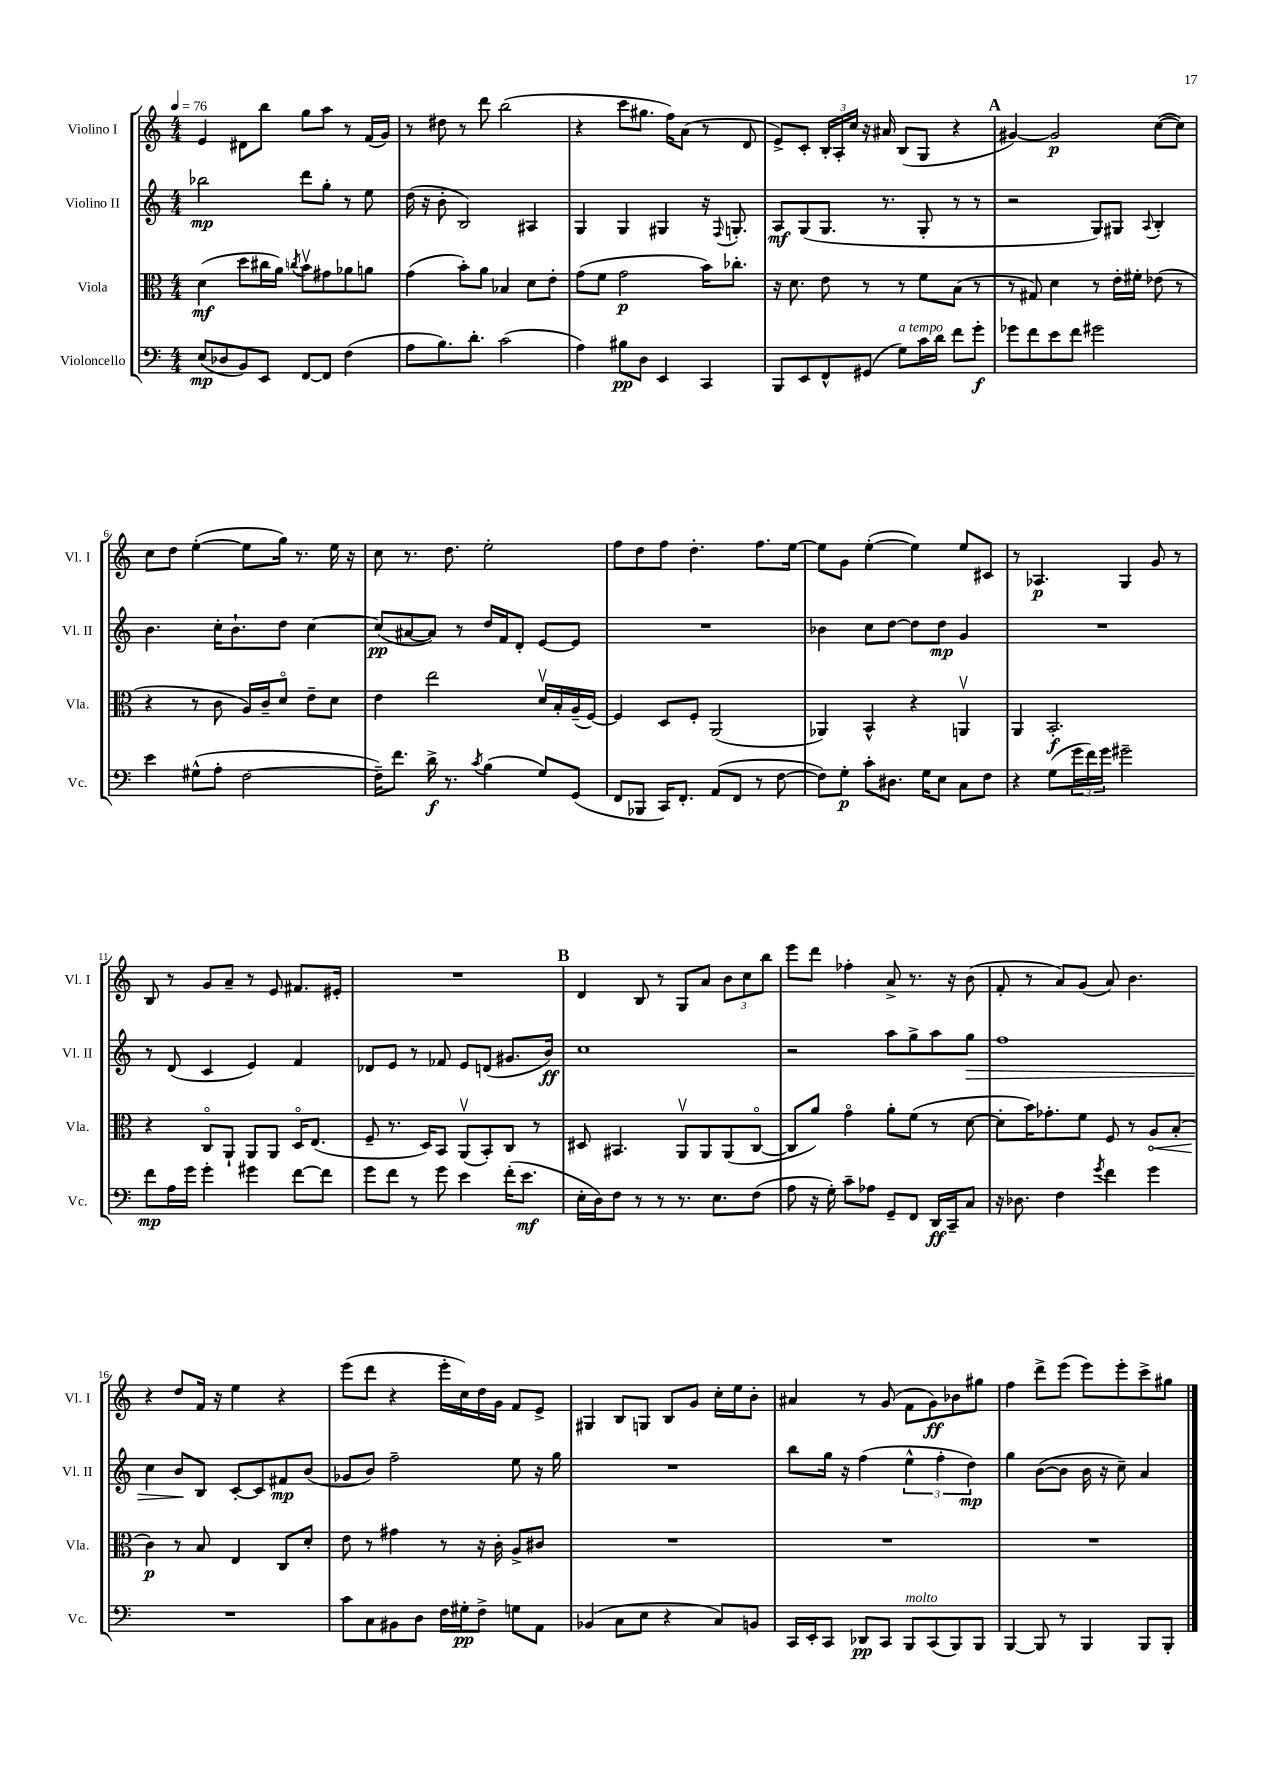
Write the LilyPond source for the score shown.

<<
\new StaffGroup <<
\new Staff = "s0" \with { instrumentName = "Violino I" shortInstrumentName = "Vl. I" } {
    \clef treble \key c \major \numericTimeSignature \time 4/4 \tempo 4 = 76
    e'4 dis'8 b''8 g''8 a''8 r8 f'16( g'16) |
    r8 dis''8 r8 d'''8 b''2( |
    r4 c'''8 gis''8. f''16) a'8( r8 d'8 |
    e'8->) c'8-. \tuplet 3/2 { b16-. a16-. c''16 } r16 ais'16 b8( g8 r4 |
    \mark \markup { \bold "A" } gis'4~) gis'2\p c''8~( c''8) |
    c''8 d''8 e''4~-.( e''8 g''16) r8. e''16 r16 |
    c''8 r8. d''8. e''2-. |
    f''8 d''8 f''8 d''4.-. f''8. e''16~ |
    e''8 g'8 e''4~-.( e''4) e''8 cis'8 |
    r8 aes4.\p g4 g'8 r8 |
    b8 r8 g'8 a'8-- r8 e'8 fis'8. eis'16-. |
    R1 |
    \mark \markup { \bold "B" } d'4 b8 r8 g8 a'8 \tuplet 3/2 { b'8 c''8 b''8 } |
    e'''8 d'''8 fes''4-. a'8-> r8. r16 b'8( |
    f'8-. r8 a'8) g'8( a'8) b'4. |
    r4 d''8 f'16 r16 e''4 r4 |
    e'''8( d'''8 r4 e'''16-. c''16) d''16 g'16 f'8 e'8-> |
    gis4 b8 g8 b8 g'8 c''16-. e''16 b'8-. |
    ais'4 r8 g'8( f'8 g'8\ff) bes'8 gis''8 |
    f''4 d'''8-> e'''8( e'''8) e'''8-. c'''8-> gis''8 \bar "|." |
}
\new Staff = "s1" \with { instrumentName = "Violino II" shortInstrumentName = "Vl. II" } {
    \clef treble \key c \major \numericTimeSignature \time 4/4
    bes''2\mp d'''8 g''8-. r8 e''8 |
    d''16( r16 b'8-. b2) ais4 |
    g4 g4 gis4 r16 \appoggiatura { f8 } g8.-. |
    a8\mf g8( g8. r8. g8-. r8 r8 |
    \mark \markup { \bold "A" } r2 g8) gis8 \appoggiatura { a8 } b4-. |
    b'4. c''16-. b'8.-! d''8 c''4~ |
    c''8\pp( ais'8~ ais'8) r8 d''16 f'16 d'8-. e'8~ e'8 |
    R1 |
    bes'4 c''8 d''8~ d''8 d''8\mp g'4 |
    R1 |
    r8 d'8( c'4 e'4) f'4 |
    des'8 e'8 r8 fes'8 e'8 d'8( gis'8. b'16\ff) |
    \mark \markup { \bold "B" } c''1 |
    r2 a''8 g''8-> a''8 g''8\> |
    f''1 |
    c''4 b'8\! b8 c'8~-. c'8 fis'8\mp b'8( |
    ges'8 b'8) f''2-- e''8 r16 g''16 |
    R1 |
    b''8 g''16 r16 f''4( \tuplet 3/2 { e''4-^ f''4-. d''4\mp) } |
    g''4 b'8~( b'8 b'16 r16 c''8--) a'4 \bar "|." |
}
\new Staff = "s2" \with { instrumentName = "Viola" shortInstrumentName = "Vla." } {
    \clef alto \key c \major \numericTimeSignature \time 4/4
    d'4\mf( d''8 cis''16 a'16) \acciaccatura { c''8 } b'8\upbow gis'8 aes'8 a'8 |
    g'4( b'8-.) a'8 bes4 d'8 e'8-. |
    g'8( f'8 g'2\p b'16) ces''8.-. |
    r16 d'8. e'8 r8 r8 f'8 b8( r8 |
    \mark \markup { \bold "A" } r8 gis8) d'4 r8 e'16-. fis'16-. ees'8( r8 |
    r4 r8 c'8 a16) c'16-- d'8\flageolet e'8-- d'8 |
    e'4 e''2 d'16\upbow b16-. a16--( f16~) |
    f4 d8 f8-. a,2( |
    aes,4) b,4-^ r4 a,4\upbow |
    a,4 b,2.-.\f |
    r4 c8\flageolet a,8-! a,8 a,8 d16\flageolet e8.( |
    f8-- r8. d16) b,8 a,8\upbow( b,8-.) c8 r8 |
    \mark \markup { \bold "B" } dis8 bis,4. a,8\upbow a,8 a,8( c8~\flageolet |
    c8 a'8) g'4\flageolet a'8-. f'8( r8 d'8~ |
    d'8-. b'16) ges'8.-. f'8 f8 r8 \once \override Hairpin.circled-tip = ##t a8\< b8-.( |
    c'4\p\!) r8 b8 e4 c8 d'8-. |
    e'8 r8 gis'4 r8 r16 c'16-. a8-> cis'8 |
    R1 |
    R1 |
    R1 \bar "|." |
}
\new Staff = "s3" \with { instrumentName = "Violoncello" shortInstrumentName = "Vc." } {
    \clef bass \key c \major \numericTimeSignature \time 4/4
    e8\mp( des8 b,8) e,8 f,8~ f,8 f4( |
    a8 b8.) d'8.-. c'2( |
    a4) bis8\pp d8 e,4 c,4 |
    b,,8 e,8 f,8-^ gis,8( g8^\markup { \italic "a tempo" }) c'16 d'16 f'8 g'8-.\f |
    \mark \markup { \bold "A" } ges'8 f'8 e'8 f'8 gis'2 |
    e'4 gis8-^( a8-. f2~ |
    f16--) f'8. d'16->\f r8. \acciaccatura { c'8 } b4( g8) g,8( |
    f,8 bes,,8 c,16) f,8.-. a,8( f,8 r8 f8~ |
    f8) g8-.\p c'8-. dis8. g16 e8 c8 f8 |
    r4 g8( \tuplet 3/2 { g'16 f'16) g'16 } gis'2-- |
    f'8\mp a16 g'16 g'4-. gis'4 f'8~ f'8 |
    g'8 f'8 r8 g'8 e'4 f'16-.( e'8.\mf |
    \mark \markup { \bold "B" } e16-. d16) f8 r8 r8 r8. e8. f8( |
    a8 r16 g16-.) c'8-- aes8 g,8-- f,8 d,16\ff c,16-- c8 |
    r16 des8. f4 \acciaccatura { g'8 } f'4 g'4 |
    R1 |
    c'8 c8 bis,8 d8 f16 gis16-.\pp f8-> g8 a,8 |
    bes,4( c8 e8 r4 c8) b,8 |
    c,16 e,16-. c,8 des,8\pp c,8 b,,8^\markup { \italic "molto" } c,8( b,,8) b,,8 |
    b,,4~ b,,8 r8 b,,4 b,,8 b,,8-. \bar "|." |
}
>>
>>
